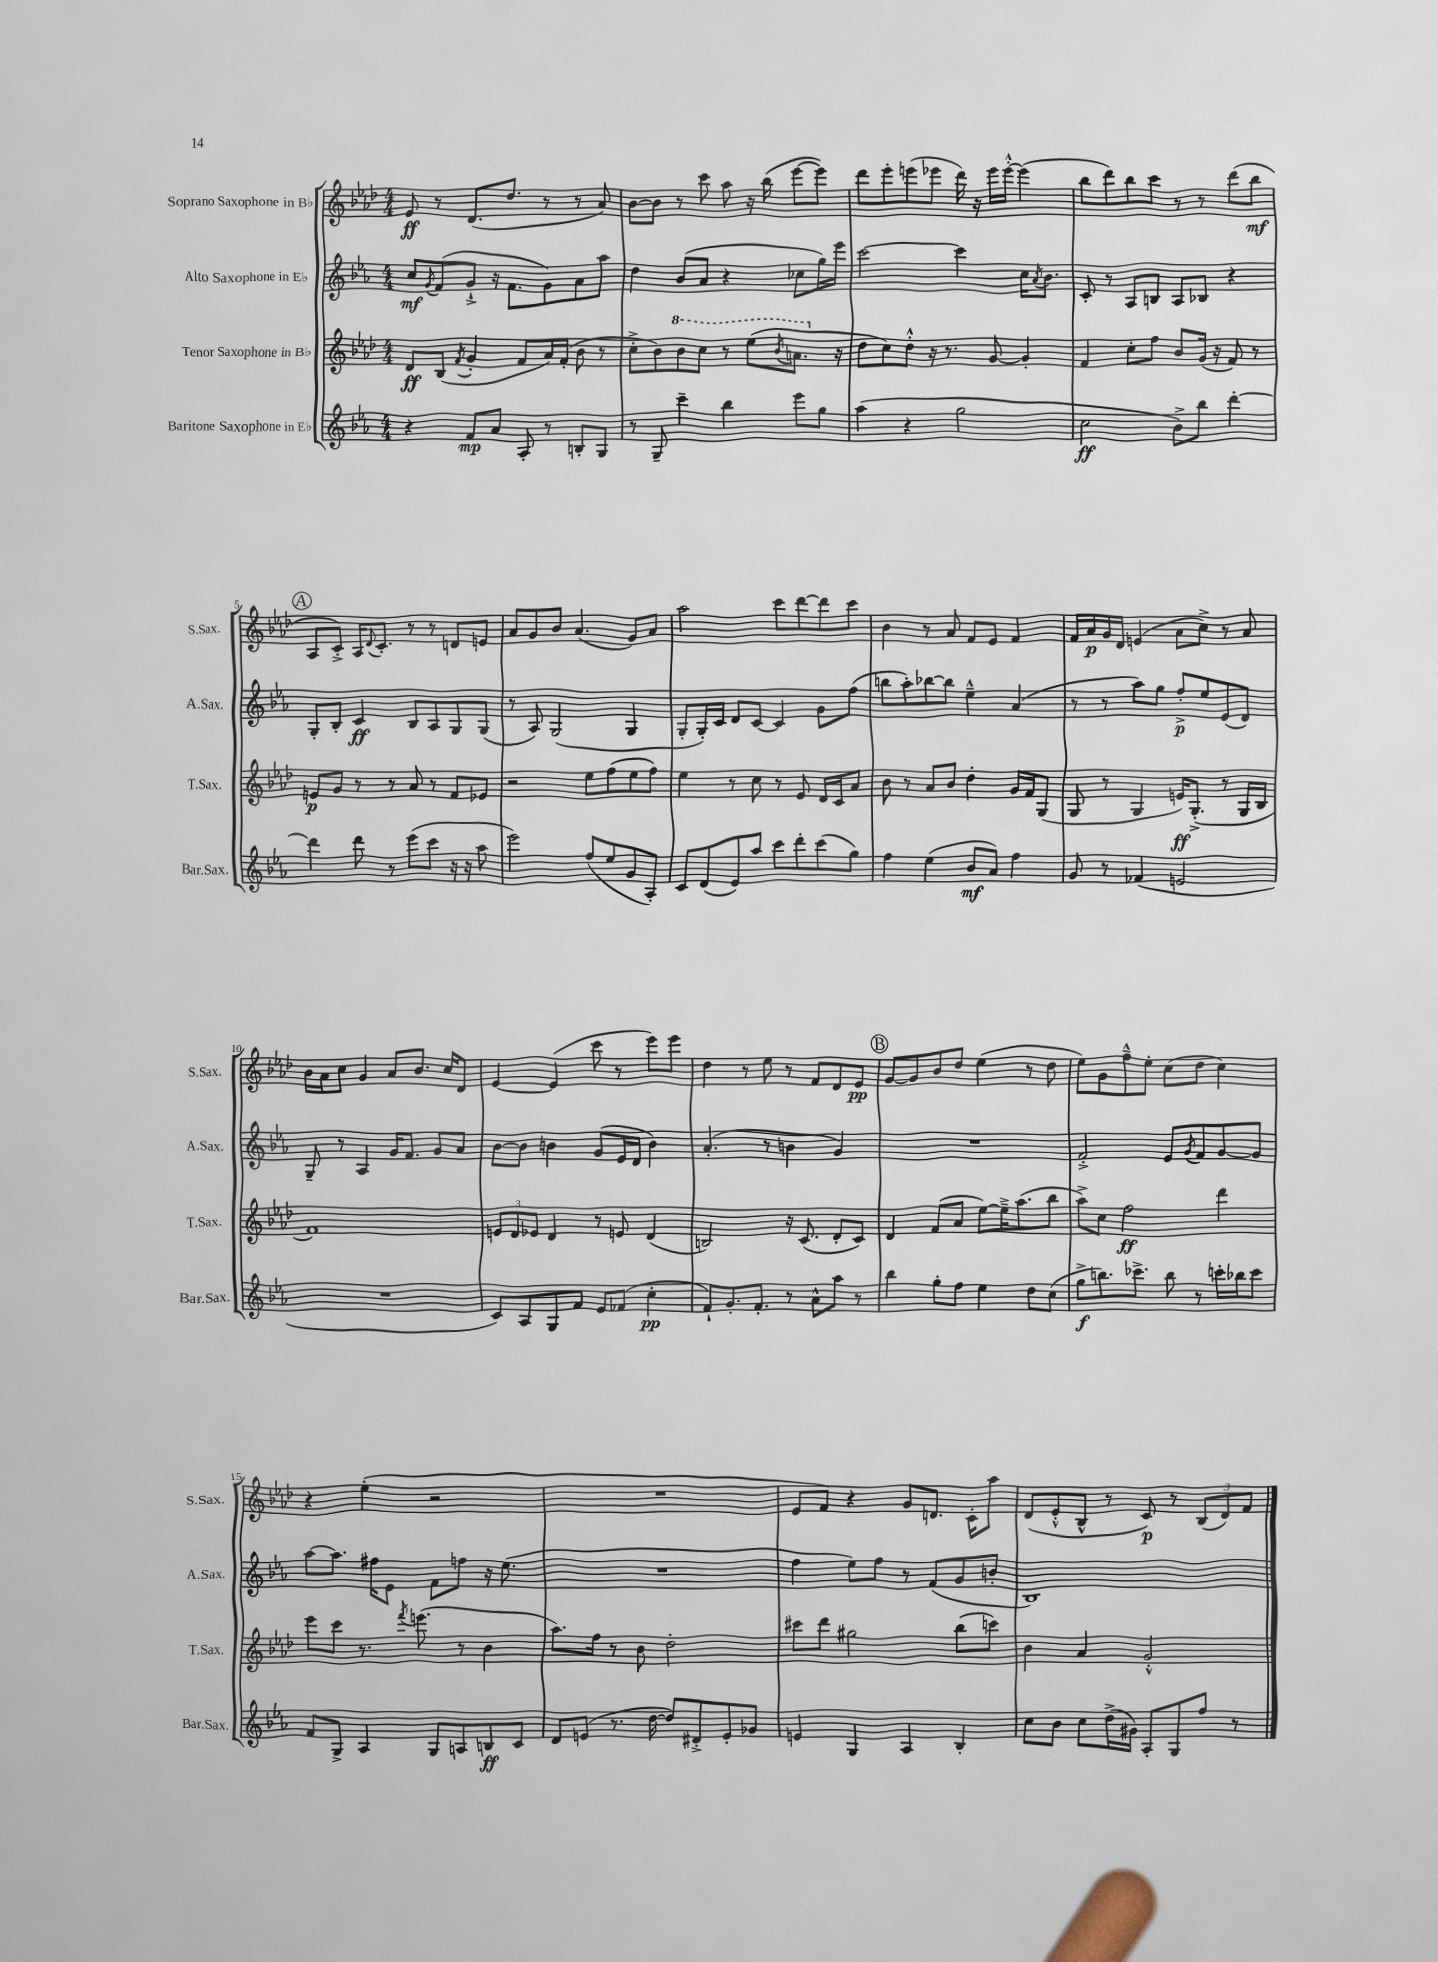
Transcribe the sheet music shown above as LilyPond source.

<<
\new StaffGroup <<
\new Staff = "s0" \with { instrumentName = "Soprano Saxophone in Bb" shortInstrumentName = "S.Sax." } {
    \clef treble \key aes \major \numericTimeSignature \time 4/4
    ees'8\ff r8 des'8.( des''8. r8 r8 aes'8) |
    bes'8~ bes'8 r8 c'''8 aes''8 r16 bes''16( ees'''8~ ees'''8) |
    des'''8 ees'''8-. e'''8( ees'''8 des'''16) r16 ees'''16 ees'''16~-.-^ ees'''4( |
    bes''8 des'''8) bes''8 c'''8 r8 r8 des'''8( bes''8\mf |
    \mark \markup { \circle "A" } aes8 c'8-.->) aes16 \appoggiatura { des'8 } c'8.-. r8 r8 d'8 e'8 |
    aes'8 g'8 bes'8 aes'4.( g'8) aes'8 |
    aes''2 c'''8 des'''8~ des'''8 c'''8 |
    bes'4 r8 aes'8 f'8 ees'8 f'4 |
    f'16 aes'16\p g'16 des'16 e'4( aes'8 c''8->) r8 aes'8 |
    bes'16 aes'16 c''8 g'4 aes'8 bes'8. c''16 des'8 |
    ees'4~ ees'4( c'''8 r8 ees'''8) ees'''8 |
    des''4 r8 ees''8 r8 f'8 des'8 ees'8\pp |
    \mark \markup { \circle "B" } g'8~ g'8 bes'8 des''8 ees''4( r8 des''8 |
    ees''8) g'8 f''8---^ ees''8-. c''8( des''8 c''4) |
    r4 ees''4-.( r2 |
    R1 |
    ees'8 f'8) r4 g'8 d'8. c'16-. aes''8 |
    des'8( ees'8-.-^ bes8-^ r8 c'8\p) r8 \tuplet 3/2 { bes8( des'8) f'8 } \bar "|." |
}
\new Staff = "s1" \with { instrumentName = "Alto Saxophone in Eb" shortInstrumentName = "A.Sax." } {
    \clef treble \key ees \major \numericTimeSignature \time 4/4
    c''8\mf \acciaccatura { g'8 } f'8( g'8-!-> r16 f'8. g'8) aes'8 aes''8 |
    d''4 bes'8( aes'8 r4 ces''8 g''16) ees'''16 |
    c'''2~ c'''4 c''16 \acciaccatura { aes'8 } bes'8. |
    c'8-. r8 aes8 b8 aes8 bes8 r4 |
    \mark \markup { \circle "A" } g8-. bes8-. c'4\ff bes8 aes8 g8 g8( |
    r8 aes8) g2( g4 |
    g8-. g16-.) c'16 d'8 c'8~ c'4 g'8 f''8( |
    b''8 aes''8-.) bes''8~ bes''8 ees''4---^ aes'4( |
    r8 r8 aes''8) g''8 f''8-.->\p ees''8 ees'8( d'8) |
    g8-- r8 aes4 g'16 f'8. g'8 aes'8 |
    bes'8~ bes'8 b'4 g'8( ees'16 d'16 b'4) |
    aes'4.-.( r8 b'4 g'4) |
    \mark \markup { \circle "B" } R1 |
    f'2-.-> ees'8 \acciaccatura { g'8 } f'8 g'8~ g'8 |
    aes''8~ aes''8. fis''16 ees'8 f'8 f''8 r16 ees''8.( |
    R1 |
    f''4 ees''8) f''8 r8 f'8( g'8 b'8-. |
    bes1) \bar "|." |
}
\new Staff = "s2" \with { instrumentName = "Tenor Saxophone in Bb" shortInstrumentName = "T.Sax." } {
    \clef treble \key aes \major \numericTimeSignature \time 4/4
    des'8\ff bes8( \acciaccatura { f'8 } g'4-. f'8 aes'16) f'16-.( bes'8 r8 |
    c''8-.-> bes'8) \ottava #1 bes''8 c'''8 r8 ees'''8( \acciaccatura { bes''8 } a''8. \ottava #0 r16 |
    des''8 c''8) des''8-.-^ r16 r8. g'8~ g'4-. |
    f'4 c''8-. f''8 bes'8 g'16( r16 f'8) r8 |
    \mark \markup { \circle "A" } e'8\p g'8 r8 r8 aes'8 r8 f'8 ees'8 |
    r2 ees''8 f''8( ees''8 f''8) |
    ees''4 r8 c''8 r8 ees'8 des'16 c'16 aes'8 |
    bes'8 r8 aes'8 bes'8 des''4-. g'16 f'16 g8( |
    g8 r8 g4 e'16\ff) g8.-.->( r8 g16 bes16 |
    f'1) |
    \tuplet 3/2 { e'8 des'8 ees'8 } des'4 r8 e'8 des'4( |
    b2) r16 c'8.( des'8-. c'8) |
    \mark \markup { \circle "B" } des'4 f'8( aes'8 ees''8~) ees''16---> aes''8.( bes''8 |
    aes''8->) c''8 f''2\ff des'''4 |
    ees'''8 c'''8 r8. \acciaccatura { f'''8 } e'''8.( r8 bes'4 |
    aes''8.) f''16 r8 bes'8 des''2-. |
    cis'''8 des'''8 gis''2 bes''8( c'''8) |
    bes'4 aes'4 g'2-.-^ \bar "|." |
}
\new Staff = "s3" \with { instrumentName = "Baritone Saxophone in Eb" shortInstrumentName = "Bar.Sax." } {
    \clef treble \key ees \major \numericTimeSignature \time 4/4
    r4 f'8\mp aes'8 aes8-. r8 b8-. g8 |
    r8 g8-- c'''4-- bes''4 ees'''8 g''8 |
    aes''4( r4 g''2 |
    c''2\ff bes'8->) bes''8 d'''4~-. |
    \mark \markup { \circle "A" } d'''4 d'''8 r8 ees'''8( c'''8 r16 r16 aes''8 |
    ees'''2) f''8( ees''8 g'8 aes8-.) |
    c'8 d'8( ees'8) aes''8 c'''8 d'''8-. c'''8( g''8) |
    f''4 ees''4( bes'8\mf aes'8) f''4 |
    g'8 r8 fes'4( e'2 |
    R1 |
    c'8) aes8 g8 f'8 ees'8 fes'8( c''4-.\pp |
    f'8-!) g'8.-. f'8.-. r8 aes'8-^ aes''8 r8 |
    \mark \markup { \circle "B" } bes''4 g''8-. f''8 ees''4 d''8 c''8( |
    g''8->\f b''8.) ces'''8.-> b''8 r8 c'''16-. bes''16 c'''8 |
    f'8 g8-> aes4 g8 a8 b8\ff c'8 |
    d'8 e'8( r8. d''16~ d''8) dis'8-.-> e'8-. ges'8 |
    e'4 g4 aes4 bes4-. |
    c''8 bes'8 c''8 d''16->( gis'16) aes8-. g8 f''8 r8 \bar "|." |
}
>>
>>
